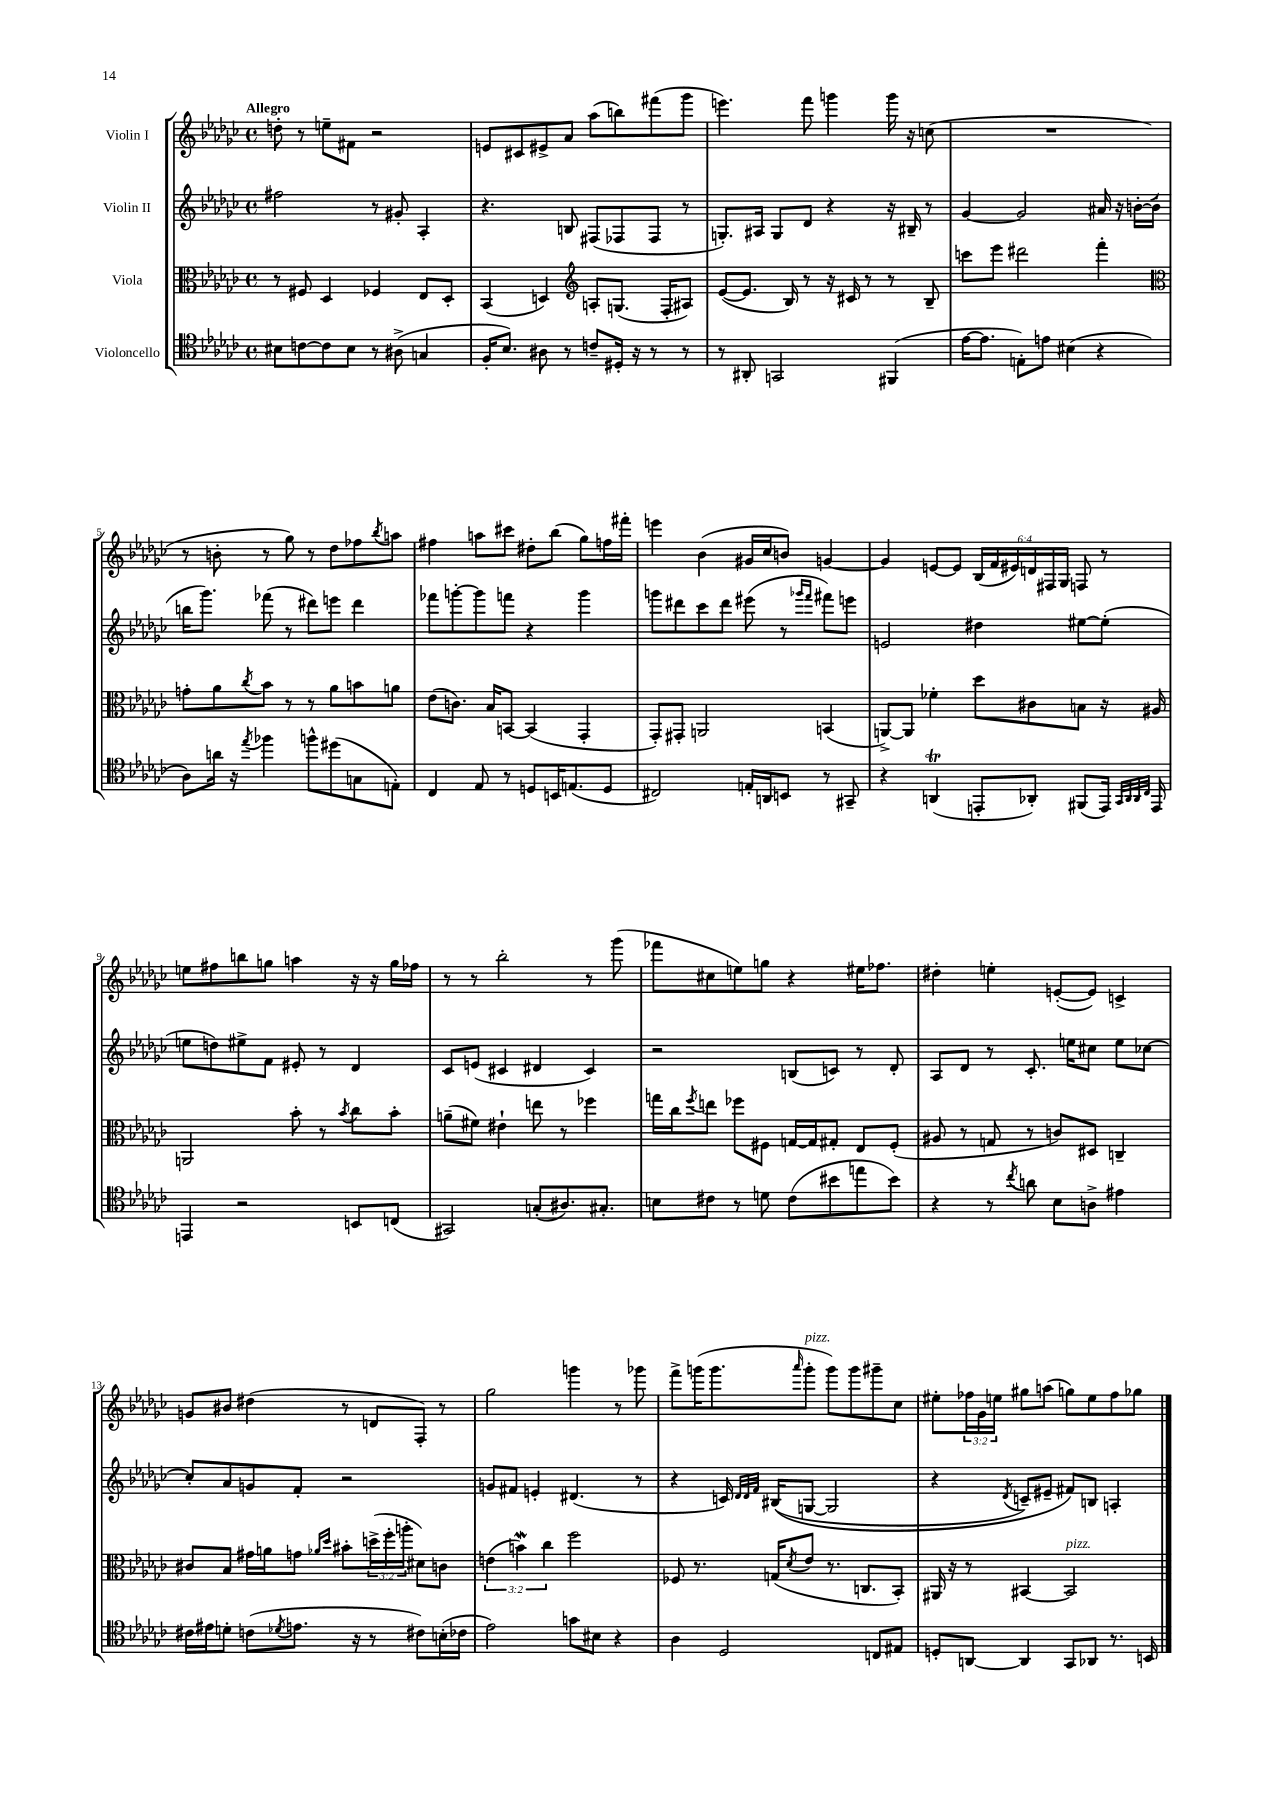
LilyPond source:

<<
\new StaffGroup <<
\new Staff = "s0" \with { instrumentName = "Violin I" } {
    \clef treble \key ges \major \defaultTimeSignature \time 4/4 \override Staff.TupletNumber.text = #tuplet-number::calc-fraction-text \tempo "Allegro"
    d''8-. r8 e''8-- fis'8 r2 |
    e'8 cis'8 eis'8-> aes'8 aes''8( b''8) fis'''8( ges'''8 |
    e'''4.) f'''8 g'''4 g'''16 r16 c''8( |
    R1 |
    r8 b'8-. r8 ges''8) r8 des''8 fes''8 \acciaccatura { bes''8 } a''8 |
    fis''4 a''8 cis'''8 dis''8-. bes''8( ges''8) f''16 fis'''16-. |
    e'''4 bes'4( gis'16 ces''16 b'8) g'4~ |
    g'4 e'8~ e'8 \tuplet 6/4 { bes16( f'16 eis'16) d'16 fis16 ges16 } f8 r8 |
    e''8 fis''8 b''8 g''8 a''4 r16 r16 g''16 fes''16 |
    r8 r8 bes''2-. r8 ges'''8( |
    fes'''8 cis''8 e''8) g''8 r4 eis''16 fes''8. |
    dis''4-. e''4-. e'8~-.( e'8) c'4-> |
    g'8 bis'8 dis''4( r8 d'8 f8-.) r8 |
    ges''2 g'''4 r8 ges'''8 |
    f'''8-> g'''16( g'''8. \grace { aes'''16 } g'''8-.^\markup { \italic "pizz." } g'''8) g'''8 gis'''8-- ces''8 |
    eis''8-. \tuplet 3/2 { fes''16 ges'16 e''16 } gis''8 a''8( g''8) e''8 fes''8 ges''8 \bar "|." |
}
\new Staff = "s1" \with { instrumentName = "Violin II" } {
    \clef treble \key ges \major \defaultTimeSignature \time 4/4
    fis''2 r8 gis'8-. aes4-. |
    r4. b8 fis8( fes8 fes8 r8 |
    g8.-.) ais16 g8 des'8 r4 r16 bis16-- r8 |
    ges'4~ ges'2 ais'16 r16 b'16~-. b'16-.( |
    b''16 ges'''8.) fes'''8( r8 dis'''8) e'''8 dis'''4 |
    fes'''8 g'''8~-. g'''8 f'''8 r4 g'''4 |
    g'''8 dis'''8 ces'''8 dis'''8 eis'''8( r8 \grace { ges'''16 f'''16 } fis'''8) e'''8 |
    e'2 dis''4 eis''8~ eis''8-.( |
    e''8 d''8) eis''8-> f'8 eis'8-. r8 des'4 |
    ces'8 e'8( cis'4 dis'4 cis'4) |
    r2 b8( c'8) r8 des'8-. |
    aes8 des'8 r8 ces'8.-. e''16 cis''8 e''8 ces''8~ |
    ces''8-. aes'8 g'8 f'8-. r2 |
    g'8 fis'8 e'4-. dis'4.( r8 |
    r4 c'16) \grace { des'32 des'32 f'32 } bis16(\( g8~ g2 |
    r4 \acciaccatura { des'8 } c'8--) eis'8-- fis'8\) b8 a4-. \bar "|." |
}
\new Staff = "s2" \with { instrumentName = "Viola" } {
    \clef alto \key ges \major \defaultTimeSignature \time 4/4 \override Staff.TupletNumber.text = #tuplet-number::calc-fraction-text
    r8 fis8 des4 fes4 ees8 des8-. |
    bes,4( d4) \clef treble a8-. g8.( f16-. ais8) |
    ees'8~( ees'8. bes16) r8 r16 cis'16 r8 r8 bes8-- |
    c'''8 ees'''8 dis'''2 f'''4-. |
    \clef alto g'8-. aes'8 \acciaccatura { ces''8 } bes'8 r8 r8 aes'8 b'8 a'8 |
    ees'8( c'8.) bes16 b,8~ b,4( ges,4-. |
    ges,8-.) gis,8-. a,2 b,4( |
    a,8~->) a,8 fes'4-. des''8 cis'8 b8 r16 ais16 |
    a,2 bes'8-. r8 \acciaccatura { bes'8 } ces''8 bes'8-. |
    a'8--( fis'8) eis'4-! e''8 r8 fes''4 |
    g''16 ces''16 \acciaccatura { f''8 } e''8 fes''8 fis8 g16~ g16 gis8-. ees8 fis8-.( |
    ais8 r8 g8 r8 c'8) dis8 c4-- |
    cis'8 bes8 gis'16 a'16 g'8 \grace { aes'16 des''16 } bis'8-. \tuplet 3/2 { d''16->( f''16-. a''16-. } dis'8) c'8 |
    \tuplet 3/2 { e'4( b'4\mordent) ces''4 } f''2 |
    fes8 r8. g16( \acciaccatura { des'8 } ees'8 r8. c8. bes,8-.) |
    ais,16 r16 r8 bis,4~ bis,2^\markup { \italic "pizz." } \bar "|." |
}
\new Staff = "s3" \with { instrumentName = "Violoncello" } {
    \clef tenor \key ges \major \defaultTimeSignature \time 4/4
    bis8 c'8~ c'8 bis8 r8 ais8->( g4 |
    f16-. bes8.) ais8 r8 c'8-- dis16-. r16 r8 r8 |
    r8 ais,8-. g,2 fis,4( |
    ees'16~ ees'8. e8-.) e'8 bis4( r4 |
    aes8) a'16 r16 \acciaccatura { ees''8 } fes''4 f''8-^ dis''8( g8 e8-.) |
    ces4 ees8 r8 d8 b,16 e8.( d8 |
    cis2) e16-. a,16 b,8 r8 gis,8-- |
    r4 a,4\trill( e,8-. aes,8-.) fis,8( e,16) \grace { ges,32 aes,32 aes,32 ces32 } e,16 |
    e,4 r2 b,8 c8( |
    gis,2) g8-.( ais8.) gis8.-. |
    b8 cis'8 r8 d'8 cis'8( bis'8 e''8 bis'8) |
    r4 r8 \acciaccatura { ces''8 } a'8 bes8 a8-> eis'4 |
    cis'16 eis'16 d'8-. c'8( \acciaccatura { des'8 } e'8. r16 r8 cis'8) b16-.( ces'16 |
    ees'2) g'8 bis8 r4 |
    aes4 des2 c8 eis8 |
    d8-. a,8~ a,4 ges,8 aes,8 r8. b,16 \bar "|." |
}
>>
>>
